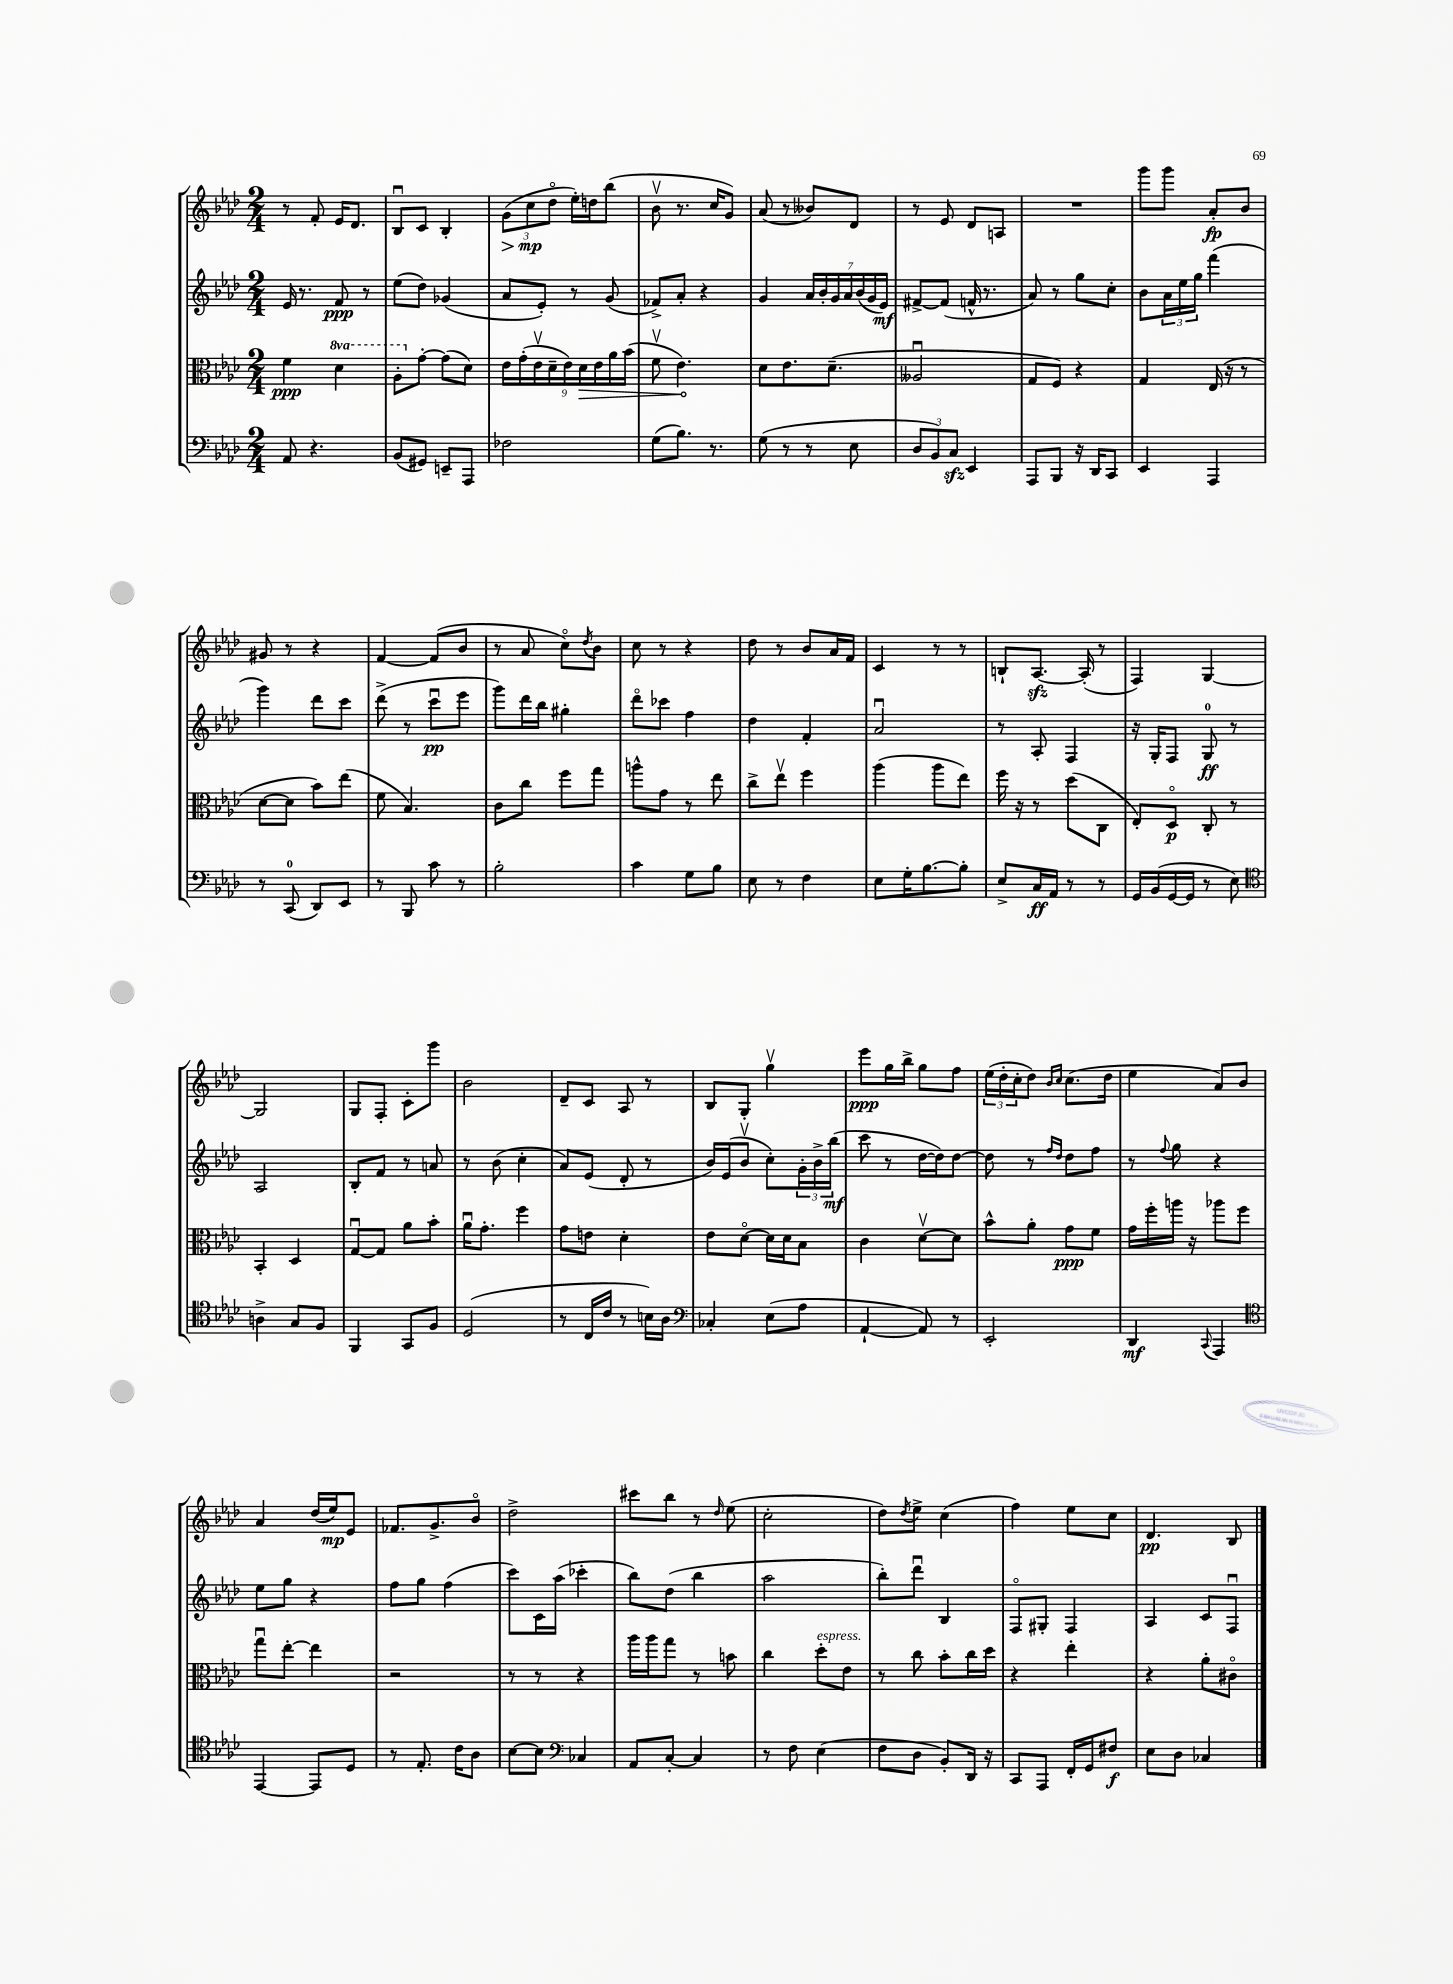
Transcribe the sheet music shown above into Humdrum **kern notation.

**kern	**dynam	**kern	**dynam	**kern	**dynam	**kern	**dynam
*part4	*part4	*part3	*part3	*part2	*part2	*part1	*part1
*staff4	*staff4	*staff3	*staff3	*staff2	*staff2	*staff1	*staff1
*clefF4	*	*clefC3	*	*clefG2	*	*clefG2	*
*k[b-e-a-d-]	*	*k[b-e-a-d-]	*	*k[b-e-a-d-]	*	*k[b-e-a-d-]	*
*M2/4	*	*M2/4	*	*M2/4	*	*M2/4	*
=42	=42	=42	=42	=42	=42	=42	=42
8AA-/	.	4f\	ppp	16e-/	.	8r	.
.	.	.	.	8.r	.	.	.
4.r	.	.	.	.	.	8f'/	.
*	*	*8va	*	*	*	*	*
.	.	4dd-\	.	8f/	ppp	16e-/KL	.
.	.	.	.	.	.	8.d-/J	.
.	.	.	.	8r	.	.	.
=43	=43	=43	=43	=43	=43	=43	=43
(8BB-/L	.	8a-'\L	.	(8ee-\L	.	8B-u/L	.
*	*	*X8va	*	*	*	*	*
8GG#X/J)	.	[8g'\J	.	8dd-\J)	.	8c/J	.
8EEn~/L	.	(8g\L]	.	(4g-X/	.	4B-'/	.
8AAA-/J	.	8d-\J)	.	.	.	.	.
=44	=44	=44	=44	=44	=44	=44	=44
!	!	!	!	!	!	!	!LO:HP:b
2F-X\	.	18e-\LL	.	8a-/L	.	(12g\L	>
.	.	(18g'\	.	.	.	.	.
.	.	.	.	.	.	12cc\	mp
.	.	18e-v\	.	.	.	.	.
.	.	.	.	8e-'/J)	.	.	.
.	.	18d-~\	.	.	.	12dd-\J	]
.	.	18e-\)	.	.	.	.	.
.	.	.	.	8r	.	16ee-'\LL)	.
!	!	!	!LO:HP:b	!	!	!	!
.	.	18d-\	>	.	.	.	.
.	.	.	.	.	.	16ddn\J	.
.	.	18e-\	.	.	.	.	.
.	.	.	.	(8g/	.	(8bb-\J	.
.	.	18a-\	.	.	.	.	.
.	.	(18b-\JJ	.	.	.	.	.
=45	=45	=45	=45	=45	=45	=45	=45
(8G\L	.	8fv\	.	8f-X^/L)	.	8b-v\	.
8.B-\J)	.	4.e-\)	.	8a-'/J	.	8.r	.
.	.	.	.	4r	.	.	.
8.r	.	.	.	.	.	16cc/KL	.
.	.	.	.	.	.	8g/J)	.
.	.	.	]	.	.	.	.
=46	=46	=46	=46	=46	=46	=46	=46
(8G\	.	8d-\L	.	4g/	.	(8a-/	.
8r	.	8.e-\	.	.	.	8r	.
8r	.	.	.	28a-/LL	.	8b--X/L)	.
.	.	.	.	28b-'/	.	.	.
.	.	(8.d-~\J	.	.	.	.	.
.	.	.	.	28g/	.	.	.
.	.	.	.	28a-/	.	.	.
8E-\	.	.	.	.	.	8d-/J	.
.	.	.	.	(28b-/	.	.	.
.	.	.	.	28g/	.	.	.
.	.	.	.	28e-/JJ)	mf	.	.
=47	=47	=47	=47	=47	=47	=47	=47
12D-/L	.	2A--Xu/	.	[8f#X^/L	.	8r	.
12BB-/)	.	.	.	.	.	.	.
.	.	.	.	(8f#/J]	.	8e-/	.
12Czz/J	.	.	.	.	.	.	.
4EE-/	.	.	.	16fn^^/	.	8d-/L	.
.	.	.	.	8.r	.	.	.
.	.	.	.	.	.	8An/J	.
=48	=48	=48	=48	=48	=48	=48	=48
8AAA-/L	.	8G/L	.	8a-/)	.	2r	.
8BBB-/J	.	8F/J)	.	8r	.	.	.
16r	.	4r	.	8gg\L	.	.	.
16DD-/KL	.	.	.	.	.	.	.
8CC/J	.	.	.	8cc'\J	.	.	.
=49	=49	=49	=49	=49	=49	=49	=49
4EE-/	.	4G/	.	8b-\L	.	8ggg\L	.
.	.	.	.	24a-\L	.	8ggg\J	.
.	.	.	.	24ee-\	.	.	.
.	.	.	.	24gg\JJ	.	.	.
4AAA-/	.	(16E-/	.	(4fff\	.	8a-'/L	fp
.	.	16r	.	.	.	.	.
.	.	8r	.	.	.	8b-/J	.
!!LO:LB:g=z
=50	=50	=50	=50	=50	=50	=50	=50
8r	.	[8d-\L	.	4ggg\)	.	8g#X/	.
(8CC/	.	8d-\J]	.	.	.	8r	.
8DD-/L)	.	8b-\L)	.	8ddd-\L	.	4r	.
8EE-/J	.	(8ee-\J	.	8ccc\J	.	.	.
=51	=51	=51	=51	=51	=51	=51	=51
8r	.	8f\	.	(8ddd-^\	.	[4f/	.
8BBB-/	.	4.B-/)	.	8r	.	.	.
8c\	.	.	.	8cccu\L	pp	(8f/L]	.
8r	.	.	.	8eee-\J	.	8b-/J	.
=52	=52	=52	=52	=52	=52	=52	=52
2B-'\	.	8c\L	.	8ggg\L)	.	8r	.
.	.	8cc\J	.	16ddd-\L	.	8a-/	.
.	.	.	.	16bb-\JJ	.	.	.
.	.	8ff\L	.	4gg#X'\	.	8cc\L)	.
.	.	.	.	.	.	8qdd-/	.
.	.	8gg\J	.	.	.	8b-\J	.
=53	=53	=53	=53	=53	=53	=53	=53
4c\	.	8aan^^\L	.	8ddd-\L	.	8cc\	.
.	.	8g\J	.	8ccc-X\J	.	8r	.
8G\L	.	8r	.	4ff\	.	4r	.
8B-\J	.	8ee-\	.	.	.	.	.
=54	=54	=54	=54	=54	=54	=54	=54
8E-\	.	8cc^\L	.	4dd-\	.	8dd-\	.
8r	.	8ee-v\J	.	.	.	8r	.
4F\	.	4ff\	.	4f'/	.	8b-/L	.
.	.	.	.	.	.	16a-/L	.
.	.	.	.	.	.	16f/JJ	.
=55	=55	=55	=55	=55	=55	=55	=55
8E-\L	.	(4aa-\	.	2a-u/	.	4c/	.
16G'\K	.	.	.	.	.	.	.
[8.B-\	.	.	.	.	.	.	.
.	.	8aa-\L	.	.	.	8r	.
8B-'\J]	.	8ee-\J)	.	.	.	8r	.
=56	=56	=56	=56	=56	=56	=56	=56
8E-^/L	.	16ff\	.	8r	.	8Bn`/L	.
.	.	16r	.	.	.	.	.
16C/L	ff	8r	.	8A-'/	.	[8.A-zz/J	.
16AA-/JJ	.	.	.	.	.	.	.
8r	.	(8dd-\L	.	4F/	.	.	.
.	.	.	.	.	.	(16A-'/]	.
8r	.	8C\J	.	.	.	8r	.
=57	=57	=57	=57	=57	=57	=57	=57
16GG/LL	.	8E-'/L)	.	16r	.	4F/)	.
(16BB-/	.	.	.	16G'/KL	.	.	.
[16GG/	.	8D-/J	p	8F/J	.	.	.
16GG/JJ]	.	.	.	.	.	.	.
8r	.	8C'/	.	8G/	ff	[4G/	.
8E-\)	.	8r	.	8r	.	.	.
!!LO:LB:g=z
=58	=58	=58	=58	=58	=58	=58	=58
*clefC4	*	*	*	*	*	*	*
4An^\	.	4BB-'/	.	2A-/	.	2G/]	.
8G/L	.	4D-/	.	.	.	.	.
8F/J	.	.	.	.	.	.	.
=59	=59	=59	=59	=59	=59	=59	=59
4FF/	.	[8Gu/L	.	8B-'/L	.	8G/L	.
.	.	8G/J]	.	8f/J	.	8F'/J	.
8GG/L	.	8a-\L	.	8r	.	8c'\L	.
8F/J	.	8b-'\J	.	8an/	.	8ggg\J	.
=60	=60	=60	=60	=60	=60	=60	=60
(2D-/	.	16a-u\KL	.	8r	.	2b-\	.
.	.	8.g'\J	.	.	.	.	.
.	.	.	.	(8b-\	.	.	.
.	.	4ff\	.	4cc'\	.	.	.
=61	=61	=61	=61	=61	=61	=61	=61
8r	.	8g\L	.	8a-/L)	.	8d-~/L	.
16C/LL	.	8en\J	.	(8e-/J	.	8c/J	.
16c/JJ	.	.	.	.	.	.	.
8r	.	4d-'\	.	8d-'/	.	8A-/	.
16Bn\LL)	.	.	.	8r	.	8r	.
16A-\JJ	.	.	.	.	.	.	.
=62	=62	=62	=62	=62	=62	=62	=62
*clefF4	*	*	*	*	*	*	*
4C-X'/	.	8e-\L	.	16b-/LL)	.	8B-/L	.
.	.	.	.	(16e-/J	.	.	.
.	.	[8d-\J	.	8b-v/J	.	8G'/J	.
(8E-\L	.	16d-\LL]	.	8cc'\L)	.	4ggv\	.
.	.	16d-\J	.	.	.	.	.
8A-\J	.	8B-\J	.	24g'\L	.	.	.
.	.	.	.	24b-^\	.	.	.
.	.	.	.	(24bb-\JJ	mf	.	.
=63	=63	=63	=63	=63	=63	=63	=63
[4AA-`/	.	4c\	.	8ccc\	.	8eee-\L	ppp
.	.	.	.	8r	.	16gg\L	.
.	.	.	.	.	.	16bb-^\JJ	.
8AA-/])	.	[8d-v\L	.	[16dd-\LL	.	8gg\L	.
.	.	.	.	16dd-\J])	.	.	.
8r	.	8d-\J]	.	[8dd-\J	.	8ff\J	.
=64	=64	=64	=64	=64	=64	=64	=64
2EE-'/	.	8b-^^\L	.	8dd-\]	.	(24ee-\LL	.
.	.	.	.	.	.	24dd-'\	.
.	.	.	.	.	.	24cc'\J	.
.	.	8a-'\J	.	8r	.	8dd-\J)	.
.	.	.	.	16qqff/LL	.	16qqb-/LL	.
.	.	.	.	16qqdd-/JJ	.	16qqcc/JJ	.
.	.	8g\L	ppp	8dd-\L	.	(8.cc\L	.
.	.	8f\J	.	8ff\J	.	.	.
.	.	.	.	.	.	16dd-\Jk	.
=65	=65	=65	=65	=65	=65	=65	=65
4DD-/	mf	16g\LL	.	8r	.	4ee-\	.
.	.	16ff'\	.	.	.	.	.
.	.	.	.	8qqff/	.	.	.
.	.	16aan\JJ	.	8gg\	.	.	.
.	.	16r	.	.	.	.	.
8qqCC/	.	.	.	.	.	.	.
4AAA-/	.	8aa-X\L	.	4r	.	8a-/L)	.
.	.	8ff\J	.	.	.	8b-/J	.
!!LO:LB:g=z
=66	=66	=66	=66	=66	=66	=66	=66
*clefC4	*	*	*	*	*	*	*
[4EE-/	.	8ggu\L	.	8ee-\L	.	4a-/	.
.	.	[8ee-'\J	.	8gg\J	.	.	.
8EE-/L]	.	4ee-\]	.	4r	.	(16dd-/LL	.
.	.	.	.	.	.	16ee-/J)	mp
8D-/J	.	.	.	.	.	8e-/J	.
=67	=67	=67	=67	=67	=67	=67	=67
8r	.	2r	.	8ff\L	.	8.f-X/L	.
8.E-'/	.	.	.	8gg\J	.	.	.
.	.	.	.	.	.	8.g^/	.
.	.	.	.	(4ff\	.	.	.
16c\KL	.	.	.	.	.	.	.
8A-\J	.	.	.	.	.	8b-/J	.
=68	=68	=68	=68	=68	=68	=68	=68
[8B-\L	.	8r	.	8ccc\L)	.	2dd-^\	.
8B-\J]	.	8r	.	16c\L	.	.	.
.	.	.	.	(16aa-\JJ	.	.	.
*clefF4	*	*	*	*	*	*	*
4C-X/	.	4r	.	4ccc-X'\	.	.	.
=69	=69	=69	=69	=69	=69	=69	=69
8AA-/L	.	16aa-\LL	.	8bb-\L)	.	8ccc#X\L	.
.	.	16aa-\J	.	.	.	.	.
[8C'/J	.	8gg\J	.	(8dd-\J	.	8bb-\J	.
4C/]	.	8r	.	4bb-\	.	8r	.
.	.	.	.	.	.	16qqdd-/	.
.	.	8bn\	.	.	.	(8ee-\	.
=70	=70	=70	=70	=70	=70	=70	=70
8r	.	4cc\	.	2aa-\	.	2cc'\	.
8F\	.	.	.	.	.	.	.
!	!	!LO:TX:a:i:t=espress.	!	!	!	!	!
(4E-\	.	8dd-'\L	.	.	.	.	.
.	.	8e-\J	.	.	.	.	.
=71	=71	=71	=71	=71	=71	=71	=71
8F\L	.	8r	.	8bb-'\L)	.	8dd-\L)	.
.	.	.	.	.	.	8qdd-/	.
8D-\J	.	8cc\	.	8ddd-u\J	.	8ee-^\J	.
8BB-'/L)	.	8b-'\L	.	4B-/	.	(4cc\	.
16DD-/Jk	.	16cc\L	.	.	.	.	.
16r	.	16dd-\JJ	.	.	.	.	.
=72	=72	=72	=72	=72	=72	=72	=72
8CC/L	.	4r	.	8F/L	.	4ff\)	.
8AAA-/J	.	.	.	8G#X'/J	.	.	.
16FF'/LL	.	4ee-'\	.	4F/	.	8ee-\L	.
16GG/J	.	.	.	.	.	.	.
8F#X/J	f	.	.	.	.	8cc\J	.
=73	=73	=73	=73	=73	=73	=73	=73
8E-\L	.	4r	.	4A-/	.	4.d-/	pp
8D-\J	.	.	.	.	.	.	.
4C-X/	.	8a-'\L	.	8c/L	.	.	.
.	.	8c#X\J	.	8Fu/J	.	8B-/	.
==	==	==	==	==	==	==	==
*-	*-	*-	*-	*-	*-	*-	*-
